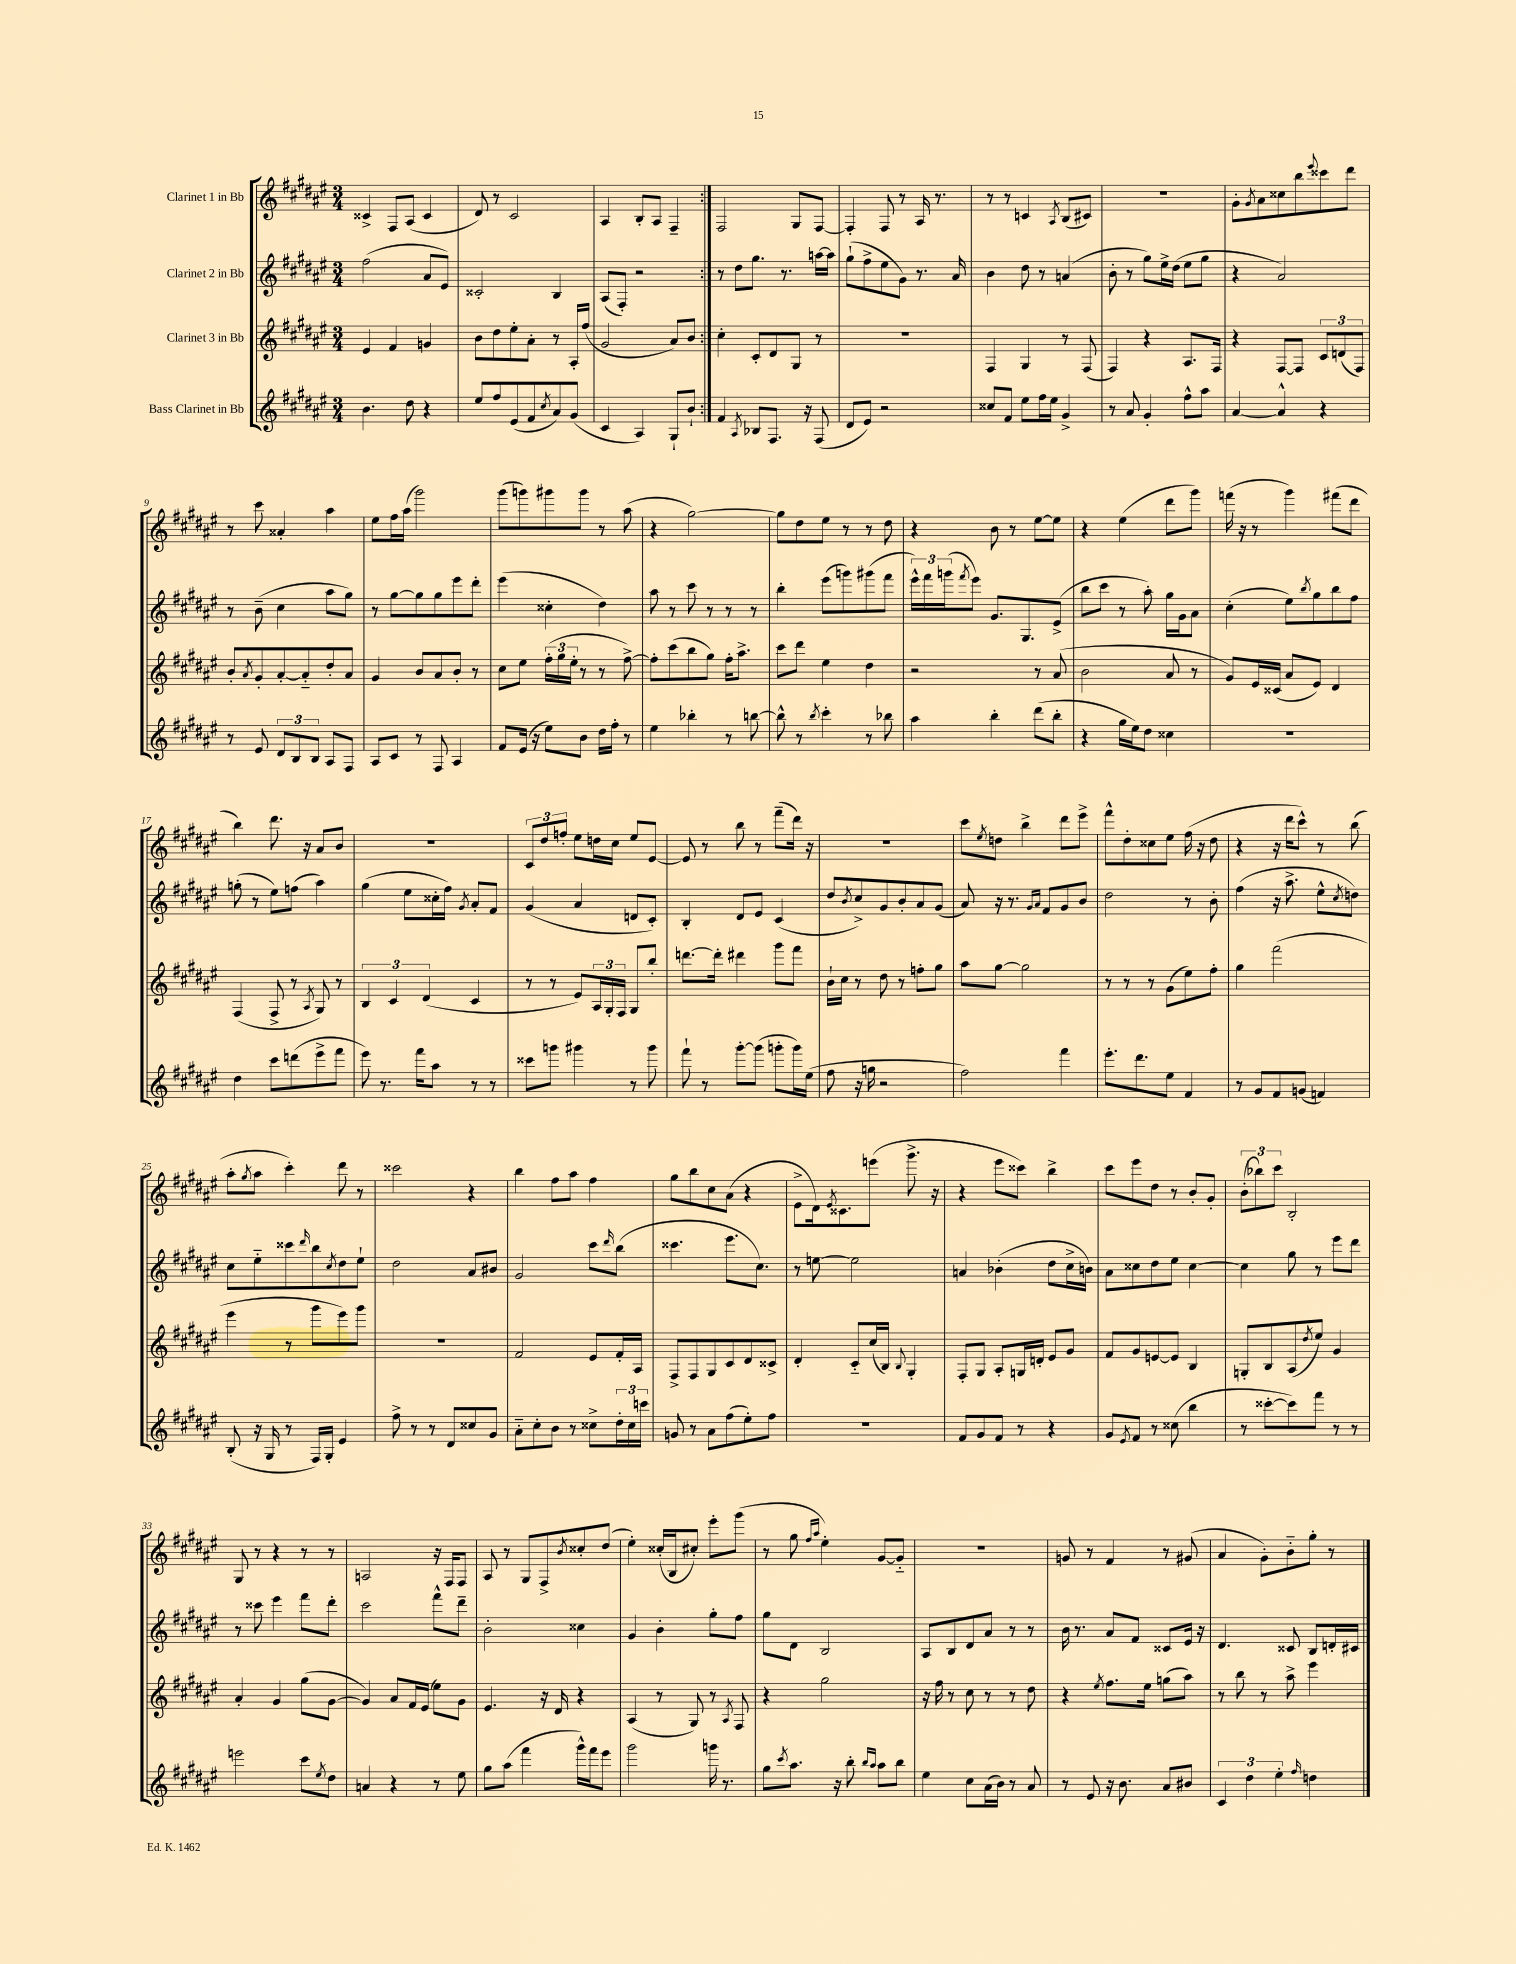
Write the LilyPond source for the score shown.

<<
\new StaffGroup <<
\new Staff = "s0" \with { instrumentName = "Clarinet 1 in Bb" } {
    \clef treble \key fis \major \numericTimeSignature \time 3/4
    \repeat volta 2 { cisis'4-> fis8 ais8( cisis'4 |
    dis'8) r8 cis'2 |
    ais4 b8-. ais8 fis4-- | }
    fis2 gis8 fis8~ |
    fis4-. fis8 r8 ais16 r8. |
    r8 r8 c'4 \acciaccatura { ais8 } b8( cis'8) |
    R2. |
    gis'8-. \acciaccatura { gis'8 } ais'8 cisis''8 b''8 \appoggiatura { eis'''8 } cisis'''8 dis'''8 |
    r8 cis'''8 aisis'4-. ais''4 |
    eis''8 fis''16 ais''16( gis'''2) |
    gis'''8( g'''8) gis'''8 gis'''8 r8 ais''8( |
    r4 gis''2~) |
    gis''8 dis''8 eis''8 r8 r8 dis''8 |
    r4 b'8 r8 eis''8~ eis''8 |
    r4 eis''4( dis'''8 gis'''8) |
    f'''16( r16 r8 gis'''4) fis'''8( dis'''8 |
    b''4) dis'''8. r16 ais'8 b'8 |
    R2. |
    \tuplet 3/2 { cis'8 dis''8 f''8-. } eis''8 d''16 cis''16 eis''8 eis'8~ |
    eis'8 r8 b''8 r8 fis'''8--( dis'''16) r16 |
    R2. |
    cis'''8 \acciaccatura { eis''8 } d''8 b''4-> dis'''8 eis'''8-> |
    fis'''8-^ dis''8-. cisis''8 eis''8 fis''16( r16 dis''8 |
    r4 r16 dis'''16 cis'''8-^) r8 b''8( |
    ais''8-. \acciaccatura { gis''8 } ais''8 cis'''4-.) dis'''8 r8 |
    cisis'''2 r4 |
    b''4 fis''8 ais''8 fis''4 |
    gis''8 b''8 cis''8 ais'8( r4 |
    eis'8-> dis'16) \acciaccatura { eis'8 } cisis'8. e'''8( gis'''8.-> r16 |
    r4 eis'''8 cisis'''8) b''4-> |
    cis'''8 eis'''8 dis''8 r8 b'8-. gis'8-. |
    \tuplet 3/2 { b'8-.( bes''8) cis'''8 } b2-. |
    gis8 r8 r4 r8 r8 |
    a2 r16 fis16 fis8 |
    ais8 r8 gis8 fis8-> \acciaccatura { b'8 } cisis''8-. dis''8( |
    eis''4-.) cisis''16-.( b16 cis''8-.) eis'''8-. gis'''8( |
    r8 gis''8 \grace { fis''16 ais''16 } eis''4-.) gis'8~ gis'8-_ |
    R2. |
    g'8 r8 fis'4 r8 gis'8( |
    ais'4 gis'8-.) b'8-_ gis''8-. r8 \bar "|." |
}
\new Staff = "s1" \with { instrumentName = "Clarinet 2 in Bb" } {
    \clef treble \key fis \major \numericTimeSignature \time 3/4
    \repeat volta 2 { fis''2( ais'8 eis'8) |
    cisis'2-. b4 |
    ais8( fis8-.) r2 | }
    r8 dis''8 gis''8. r8. a''16~ a''16 |
    gis''8-!( fis''8-> eis''8 gis'8) r8. ais'16 |
    b'4 dis''8 r8 a'4( |
    b'8-. r8 gis''8) eis''16-> dis''16( eis''8 gis''8 |
    r4 ais'2) |
    r8 b'8--( cis''4 ais''8 gis''8) |
    r8 gis''8~ gis''8 gis''8 eis'''8 dis'''8-. |
    eis'''4( cisis''4-. dis''4) |
    ais''8 r8 cis'''8 r8 r8 r8 |
    b''4-. eis'''8( g'''8) gis'''8( fis'''8 |
    \tuplet 3/2 { eis'''16-^) fis'''16 g'''16( } \acciaccatura { fis'''8 } eis'''8) gis'8. gis8. eis'8->( |
    b''8 cis'''8 r8 ais''8-.) gis''16 gis'16 ais'8 |
    cis''4-.( eis''8) \acciaccatura { b''8 } gis''8 b''8 fis''8 |
    g''8-.( r8 eis''8) f''8( ais''4) |
    gis''4( eis''8 cisis''16-. fis''16) \acciaccatura { gis'8 } ais'8-. fis'8 |
    gis'4( ais'4 d'8 cis'8-.) |
    b4-. dis'8 eis'8 cis'4( |
    dis''8 \acciaccatura { b'8 } cis''8->) gis'8 b'8-. ais'8 gis'8( |
    ais'8) r16 r8. \grace { gis'16 ais'16 } fis'8 gis'8 b'8 |
    dis''2 r8 b'8-. |
    fis''4( r16 ais''8.-> eis''8-^ \acciaccatura { cis''8 } d''8) |
    cis''8 eis''8-_ cisis'''8 \grace { dis'''16 } b''8 \acciaccatura { cis''8 } dis''8 eis''8-! |
    dis''2 ais'8 bis'8 |
    gis'2 cis'''8 \grace { dis'''16 } b''8( |
    cisis'''4. eis'''8. cis''8.) |
    r8 e''8~ e''2 |
    a'4 bes'4-.( dis''8 cis''16-> b'16) |
    ais'8 cisis''8 dis''8 eis''8 cisis''4~ |
    cisis''4 gis''8 r8 eis'''8 dis'''8 |
    r8 cisis'''8 eis'''4 fis'''8 dis'''8-. |
    cis'''2 fis'''8-^ dis'''8-- |
    b'2-. cisis''4 |
    gis'4 b'4-. gis''8-. fis''8 |
    gis''8 dis'8 b2 |
    ais8 b8 dis'8 ais'8 r8 r8 |
    b'16 r8. ais'8 fis'8 cisis'8 eis'16 r16 |
    dis'4. cisis'8 b8 d'16-. cis'16 \bar "|." |
}
\new Staff = "s2" \with { instrumentName = "Clarinet 3 in Bb" } {
    \clef treble \key fis \major \numericTimeSignature \time 3/4
    \repeat volta 2 { eis'4 fis'4 g'4 |
    b'8 dis''8 eis''8-. ais'8-. r8 ais16-. fis''16( |
    gis'2 ais'8) b'8 | }
    cis''4-. cis'8-. dis'8 gis8 r8 |
    R2. |
    fis4 gis4 r8 fis8( |
    fis4) r4 ais8. fis16 |
    r4 fis8~ fis8 \tuplet 3/2 { cis'8 d'8( fis8) } |
    b'8-. \acciaccatura { ais'8 } gis'8-. ais'8~-. ais'8-_ dis''8-. ais'8 |
    gis'4 b'8 ais'8 b'8-. r8 |
    cis''8 eis''8 \tuplet 3/2 { fis''16-.( gis''16 eis''16-. } r8 r8 fis''8~->) |
    fis''8-. cis'''8( b''8 gis''8) fis''16-. ais''8.-> |
    cis'''8 dis'''8 eis''4 dis''4 |
    r2 r8 ais'8( |
    b'2 ais'8 r8 |
    gis'8) eis'16 cisis'16( ais'8 eis'8) dis'4 |
    fis4( fis8-> r8 \acciaccatura { ais8 } gis8) r8 |
    \tuplet 3/2 { b4 cis'4 dis'4( } cis'4 |
    r8 r8 eis'8) \tuplet 3/2 { ais16 gis16-. fis16 } gis8 b''8-. |
    d'''8.~ d'''16-. dis'''4 gis'''8 fis'''8 |
    b'16-! cis''16 r8 dis''8 r8 f''8-. gis''8 |
    ais''8 gis''8~ gis''2 |
    r8 r8 r8 gis'8( eis''8) fis''8-. |
    gis''4 fis'''2( |
    eis'''4 r8 gis'''8 eis'''8) gis'''8 |
    R2. |
    fis'2 eis'8 fis'16-. ais16 |
    fis8-> fis8 gis8 cis'8 dis'8 cisis'8-> |
    dis'4-. cis'8-_ cis''16( b16) \appoggiatura { b8 } gis4-. |
    fis8-. gis8 ais8-. g16 d'16-. eis'8 gis'8 |
    fis'8 gis'8 e'8~ e'8 b4 |
    g8-. b8 ais8( \acciaccatura { dis''8 } eis''8) gis'4 |
    ais'4-. gis'4 gis''8( gis'8~ |
    gis'4) ais'8 fis'16 eis'16( eis''8) gis'8 |
    eis'4. r16 dis'16 r4 |
    ais4( r8 gis8) r8 \acciaccatura { ais8 } fis8 |
    r4 gis''2 |
    r16 fis''16 r8 cis''8 r8 r8 dis''8 |
    r4 \acciaccatura { eis''8 } fis''8. eis''16 g''8( ais''8) |
    r8 b''8 r8 ais''8-> eis'''4 \bar "|." |
}
\new Staff = "s3" \with { instrumentName = "Bass Clarinet in Bb" } {
    \clef treble \key fis \major \numericTimeSignature \time 3/4
    \repeat volta 2 { b'4. dis''8 r4 |
    eis''8 fis''8 eis'8( fis'8 \acciaccatura { cis''8 } ais'8) gis'8( |
    cis'4 ais4) gis8-! b'8-! | }
    fis'4 \acciaccatura { ais8 } bes8 fis8. r16 fis8( |
    dis'8 eis'8) r2 |
    cisis''8 fis'8 eis''8 fis''16 eis''16 gis'4-> |
    r8 ais'8 gis'4-. fis''8-^ ais''8 |
    ais'4~ ais'4-^ r4 |
    r8 eis'8 \tuplet 3/2 { dis'8 b8 b8 } ais8 fis8 |
    ais8 cis'8 r8 fis8 ais4 |
    fis'8 eis'16( r16 eis''8) b'8 dis''16 fis''16-. r8 |
    eis''4 bes''4-. r8 b''8~ |
    b''8-^ r8 \acciaccatura { b''8 } cis'''4-. r8 bes''8 |
    ais''4 b''4-. dis'''8( b''8-. |
    r4 gis''16 eis''16) dis''8 cisis''4 |
    R2. |
    dis''4 cis'''8 d'''8( eis'''8-> fis'''8 |
    eis'''8) r8. fis'''16 ais''8 r8 r8 |
    cisis'''8 g'''8 gis'''4 r8 gis'''8 |
    fis'''8-! r8 gis'''8~-. gis'''8( g'''8-. g'''16) eis''16( |
    fis''8 r16 g''16 r2 |
    fis''2) fis'''4 |
    eis'''8.-. dis'''8. eis''8 fis'4 |
    r8 gis'8 fis'8 g'8( f'4) |
    b8-.( r16 gis16 r8 fis16) gis16-. eis'4 |
    fis''8-> r8 r8 dis'8 cisis''8 gis'8 |
    ais'8-_ cis''8-. b'8 r8 cisis''8-> \tuplet 3/2 { dis''16-. cisis''16 c'''16 } |
    g'8 r8 ais'8 fis''8( eis''8-.) fis''8 |
    R2. |
    fis'8 gis'8 fis'8 r8 r4 |
    gis'8 \acciaccatura { eis'8 } fis'8 r8 cisis''8( b''4 |
    r8 cisis'''8~-. cisis'''8) fis'''8 r8 r8 |
    e'''2 cis'''8 \acciaccatura { eis''8 } dis''8 |
    a'4 r4 r8 eis''8 |
    gis''8 ais''8( fis'''4 gis'''16-^) fis'''16 eis'''8 |
    gis'''2 g'''16 r8. |
    gis''8 \acciaccatura { cis'''8 } ais''8. r16 b''8-. \grace { b''16 ais''16 } ais''8 b''8 |
    eis''4 cis''8 ais'16( b'16) r8 ais'8 |
    r8 eis'8 r16 b'8. ais'8 bis'8 |
    \tuplet 3/2 { cis'4 dis''4 eis''4-. } \grace { fis''16 } d''4 \bar "|." |
}
>>
>>
